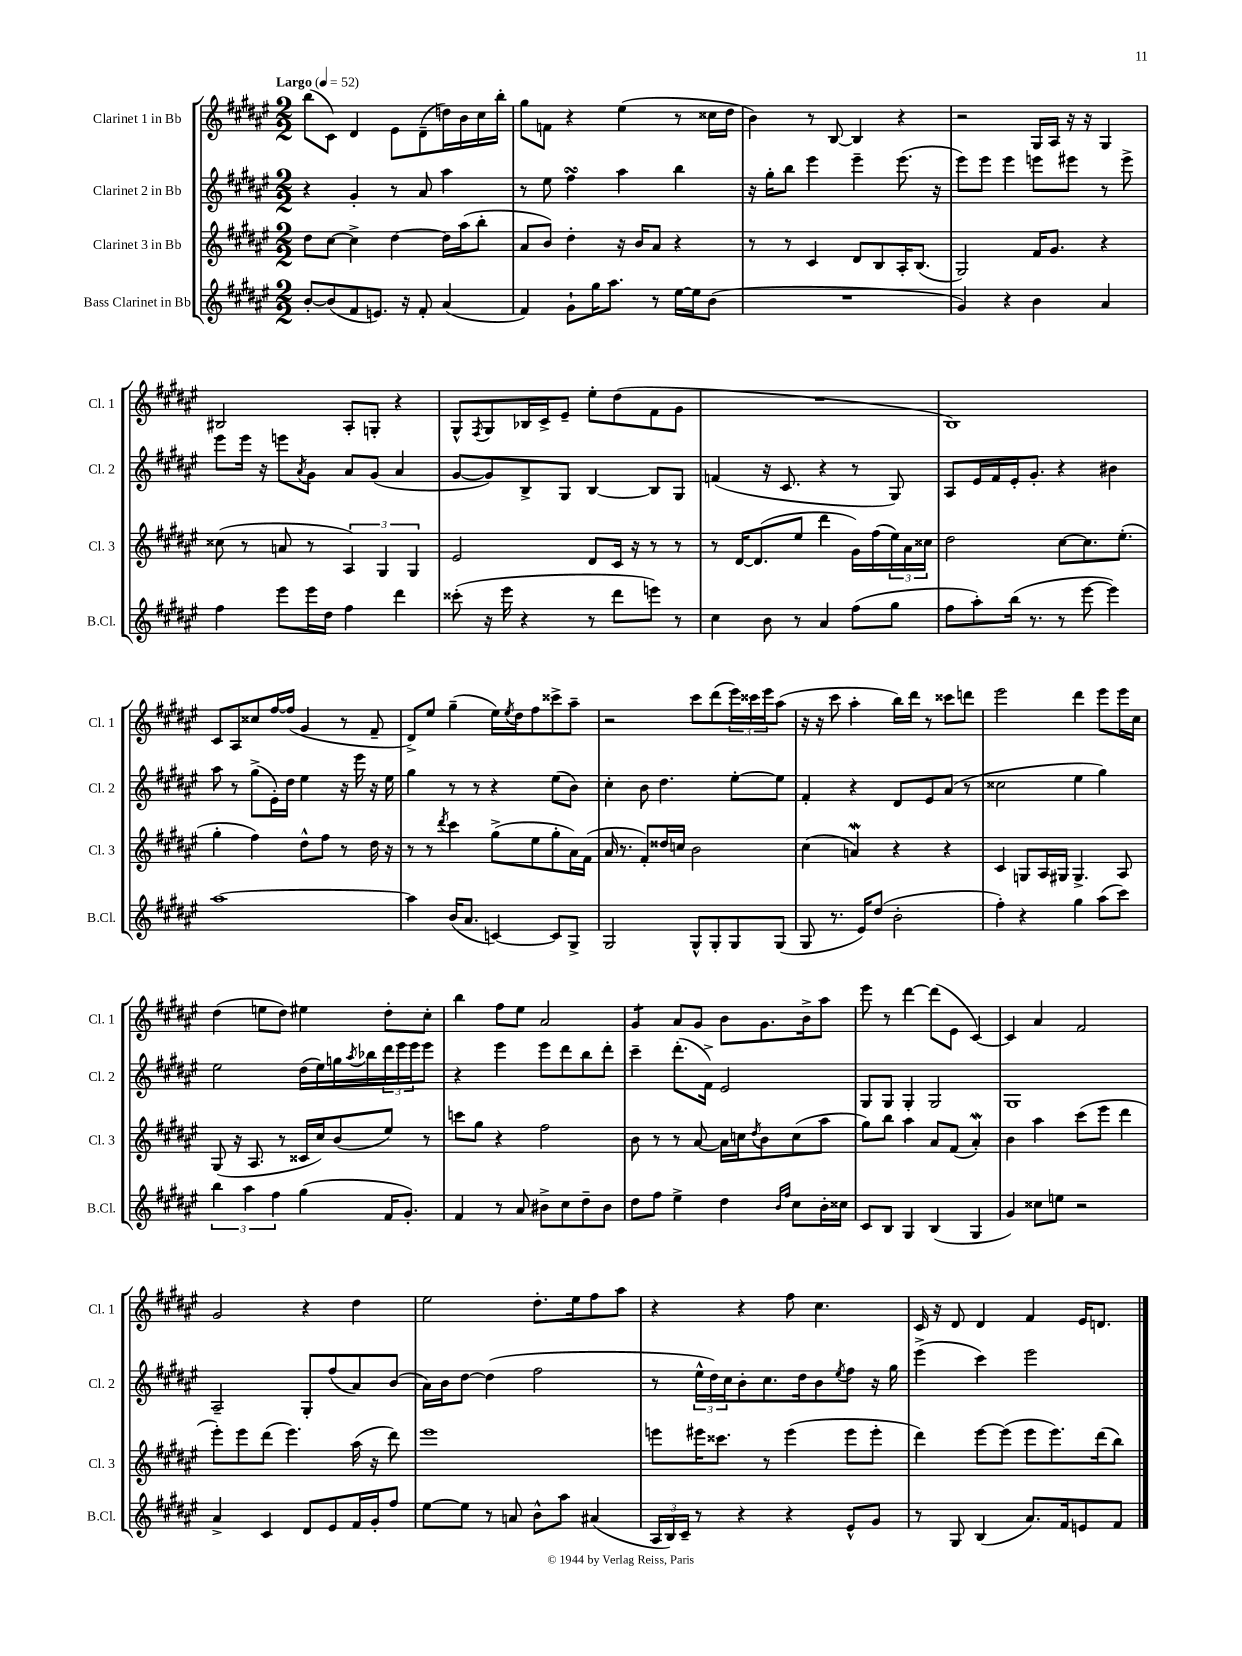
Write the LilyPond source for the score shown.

<<
\new StaffGroup <<
\new Staff = "s0" \with { instrumentName = "Clarinet 1 in Bb" shortInstrumentName = "Cl. 1" } {
    \clef treble \key fis \major \numericTimeSignature \time 2/2 \tempo "Largo" 4 = 52
    b''8( cis'8) dis'4 eis'8 dis'8--( d''16) b'16 cis''16 b''16-. |
    gis''8 f'8 r4 eis''4( r8 cisis''16 dis''16 |
    b'4) r8 b8~ b4 r4 |
    r2 gis16 ais16 r16 r16 gis4 |
    bis2 ais8-. g8-. r4 |
    gis8-^ \acciaccatura { fis8 } gis8 bes16 cis'16-> eis'8-- eis''8-. dis''8( fis'8 gis'8 |
    R1 |
    b1) |
    cis'8 ais8 cisis''8 fis''16~ fis''16( gis'4 r8 fis'8-- |
    dis'8->) eis''8 gis''4--( eis''16) \acciaccatura { eis''8 } dis''16 fis''8 cisis'''8-> ais''8-- |
    r2 cis'''8 dis'''8( \tuplet 3/2 { eis'''16) cisis'''16 eis'''16 } ais''8( |
    r16 r16 cis'''8 ais''4-. b''16) dis'''16 r8 cisis'''8 d'''8 |
    eis'''2 dis'''4 eis'''8 eis'''16 cis''16 |
    dis''4( e''8 dis''8) eis''4 dis''8-. cis''8-. |
    b''4 fis''8 eis''8 ais'2 |
    gis'4:8 ais'8 gis'8 b'8 gis'8. b'16-> ais''8 |
    eis'''8 r8 dis'''4~ dis'''8( eis'8 cis'4~) |
    cis'4 ais'4 fis'2 |
    gis'2 r4 dis''4 |
    eis''2 dis''8.-. eis''16 fis''8 ais''8 |
    r4 r4 fis''8 cis''4. |
    cis'16 r16 dis'8 dis'4 fis'4 eis'16 d'8. \bar "|." |
}
\new Staff = "s1" \with { instrumentName = "Clarinet 2 in Bb" shortInstrumentName = "Cl. 2" } {
    \clef treble \key fis \major \numericTimeSignature \time 2/2
    r4 gis'4-. r8 ais'8 ais''4 |
    r8 eis''8 fis''4\turn ais''4 b''4 |
    r16 gis''16-. b''8 eis'''4 eis'''4-- eis'''8.( r16 |
    eis'''8) eis'''8 eis'''4 e'''8 eis'''8 r8 eis'''8-> |
    eis'''8 eis'''16 r16 e'''8 \acciaccatura { ais'8 } gis'8 ais'8 gis'8( ais'4 |
    gis'8~ gis'8) b8-> gis8 b4~ b8 gis8 |
    f'4( r16 cis'8. r4 r8 gis8) |
    ais8 eis'16 fis'16 eis'16-. gis'8.-. r4 bis'4 |
    ais''8 r8 gis''8->( eis'16-.) dis''16 eis''4 r16 eis'''16 r16 eis''16 |
    gis''4 r8 r8 r4 eis''8( b'8) |
    cis''4-. b'8 dis''4. eis''8~-. eis''8 |
    fis'4-. r4 dis'8 eis'8 ais'8( r8 |
    cisis''2 eis''4 gis''4) |
    eis''2 dis''16( eis''16) g''16 \acciaccatura { ais''8 } bes''16 \tuplet 3/2 { dis'''16 eis'''16 eis'''16 } eis'''8 |
    r4 eis'''4 eis'''8 dis'''8 b''8 dis'''8-. |
    cis'''4-- dis'''8.-.( fis'16->) eis'2 |
    gis8 gis8 gis4-. gis2 |
    gis1 |
    ais2-- gis8-. fis''8( ais'8) b'8( |
    ais'16) b'16 dis''8~ dis''4( fis''2 |
    r8 \tuplet 3/2 { eis''16-^ dis''16) cis''16 } b'8-. cis''8. dis''16 b'8 \acciaccatura { eis''8 } fis''8 r16 gis''16 |
    eis'''4->( cis'''4) eis'''2 \bar "|." |
}
\new Staff = "s2" \with { instrumentName = "Clarinet 3 in Bb" shortInstrumentName = "Cl. 3" } {
    \clef treble \key fis \major \numericTimeSignature \time 2/2
    dis''8 cis''8~ cis''4-> dis''4~ dis''16 ais''16( b''8-. |
    ais'8 b'8) dis''4-. r16 b'16 ais'8 r4 |
    r8 r8 cis'4 dis'8 b8 ais16-. b8.( |
    gis2) fis'16 gis'8. r4 |
    cisis''8( r8 a'8 r8 \tuplet 3/2 { ais4) gis4 gis4 } |
    eis'2 dis'8 cis'16 r16 r8 r8 |
    r8 dis'16~ dis'8.( eis''8 dis'''4 gis'16) fis''16( \tuplet 3/2 { eis''16) ais'16 cisis''16 } |
    dis''2 cis''8~ cis''8. eis''8.-.( |
    gis''4-. fis''4) dis''8-^ fis''8 r8 dis''16 r16 |
    r8 r8 \acciaccatura { dis'''8 } cis'''4 gis''8->( eis''8 gis''8-. ais'16) fis'16( |
    ais'16 r8. fis'8-.) disis''16 c''16 b'2 |
    cis''4( a'4\mordent) r4 r4 |
    cis'4 g8 ais16 gis16 gis4.-> ais8 |
    gis8( r16 ais8. r8 cisis'16 cis''16) b'8( eis''8) r8 |
    c'''8 gis''8 r4 fis''2 |
    b'8 r8 r8 ais'8~ ais'16 c''16 \acciaccatura { dis''8 } b'8 c''8( ais''8 |
    gis''8) b''8 ais''4 ais'8 fis'8( ais'4-.\mordent) |
    b'4 ais''4 cis'''8( eis'''8 dis'''4 |
    eis'''8-.) eis'''8 dis'''8( eis'''4.) ais''16( r16 dis'''8) |
    eis'''1 |
    e'''8 eis'''16 cisis'''8. r8 eis'''4( eis'''8 eis'''8-. |
    dis'''4) eis'''8~ eis'''8( eis'''8 eis'''8.) dis'''16( b''8) \bar "|." |
}
\new Staff = "s3" \with { instrumentName = "Bass Clarinet in Bb" shortInstrumentName = "B.Cl." } {
    \clef treble \key fis \major \numericTimeSignature \time 2/2
    b'8~-. b'8( fis'8 e'8.) r16 fis'8-. ais'4( |
    fis'4) gis'8-! gis''16 ais''8. r8 eis''16~ eis''16 b'8( |
    R1 |
    gis'4) r4 b'4 ais'4 |
    fis''4 eis'''8 eis'''16 dis''16 fis''4 dis'''4 |
    cisis'''8-.( r16 eis'''16 r4 r8 dis'''8 e'''8) r8 |
    cis''4 b'8 r8 ais'4 fis''8( gis''8 |
    fis''8 ais''8-.) b''16( r8. r8 eis'''8~ eis'''4) |
    ais''1~ |
    ais''4 b'16( ais'8. c'4~) c'8 gis8-> |
    gis2 gis8-^ gis8-. gis8 gis8( |
    gis8 r8. eis'16) dis''8( b'2-. |
    fis''4-.) r4 gis''4 ais''8( cis'''8) |
    \tuplet 3/2 { b''4 ais''4 fis''4 } gis''4( fis'16 gis'8.-.) |
    fis'4 r8 ais'8 bis'8-> cis''8 dis''8-- bis'8 |
    dis''8 fis''8 eis''4-> dis''4 \grace { b'16 fis''16 } cis''8 b'16-. cisis''16 |
    cis'8 b8 gis4 b4( gis4 |
    gis'4) cisis''8 e''8 r2 |
    ais'4-> cis'4 dis'8 eis'8 fis'16 gis'16-. fis''8 |
    eis''8~ eis''8 r8 a'8 b'8-^ ais''8 ais'4( |
    \tuplet 3/2 { ais16 b16) cis'16-- } r8 r4 r4 eis'8-^ gis'8 |
    r8 gis8 b4( ais'8.) fis'16 e'8 fis'8 \bar "|." |
}
>>
>>
\layout { \context { \Score \remove "Bar_number_engraver" } }
